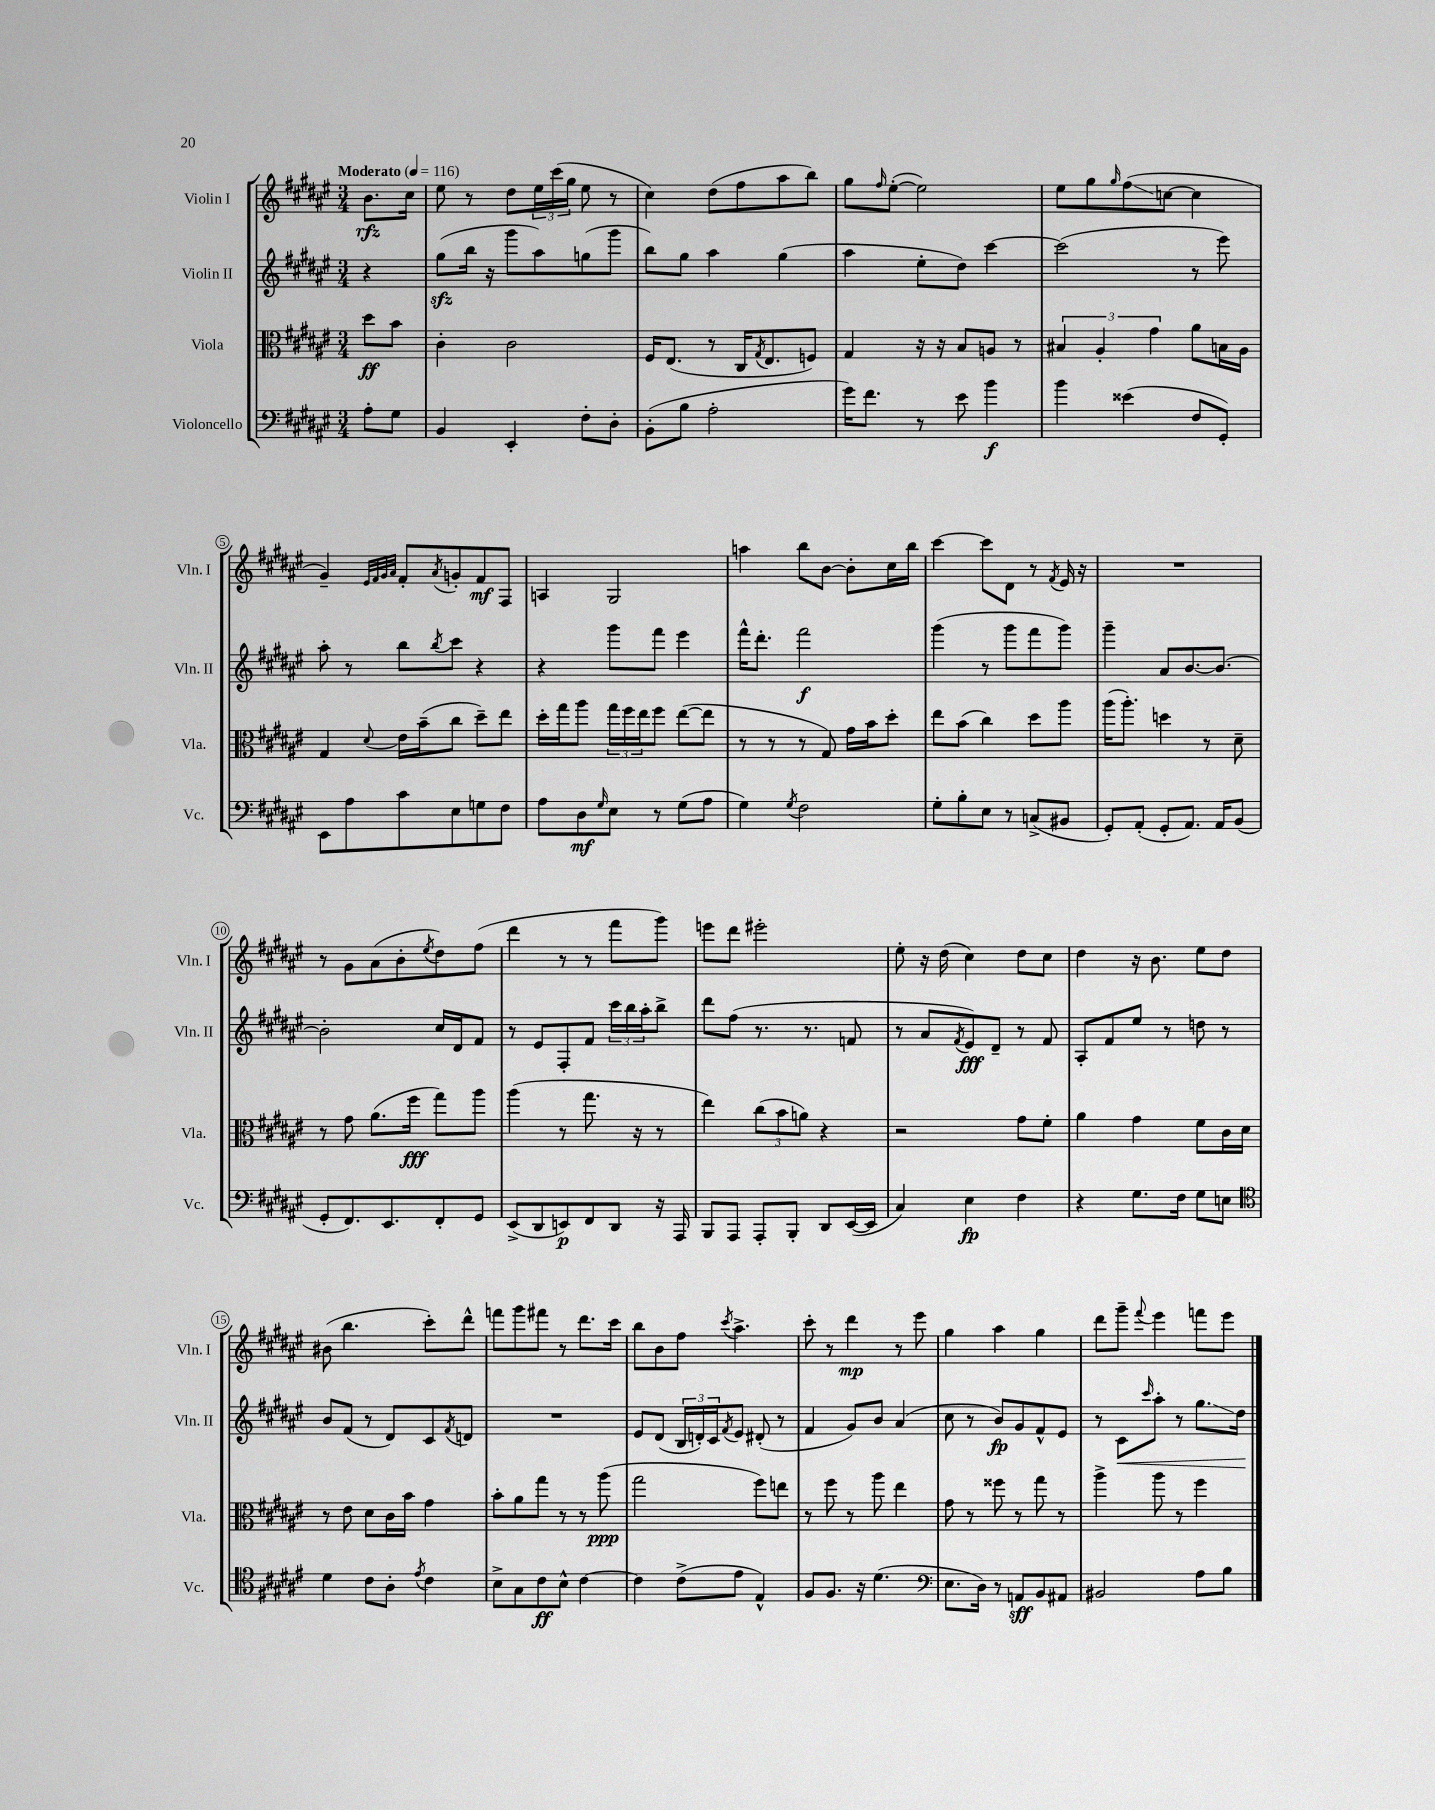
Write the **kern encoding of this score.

**kern	**kern	**kern	**kern
*staff4	*staff3	*staff2	*staff1
*clefF4	*clefC3	*clefG2	*clefG2
*k[f#c#g#d#a#e#]	*k[f#c#g#d#a#e#]	*k[f#c#g#d#a#e#]	*k[f#c#g#d#a#e#]
*M3/4	*M3/4	*M3/4	*M3/4
*MM116	*MM116	*MM116	*MM116
8A#'	8dd#	4r	8.b
8G#	8b	.	.
.	.	.	16cc#
=	=	=	=
4BB	4c#'	(8gg#	8ee#
.	.	16bb	8r
.	.	16r	.
4EE#'	2c#	8ggg#	8dd#
.	.	8aa#)	24ee#
.	.	.	(24ccc#
.	.	.	24gg#
8F#'	.	(8gg	8ee#
8D#'	.	8ggg#	8r
=	=	=	=
(8BB'	16F#	8bb)	4cc#)
.	(8.E#	.	.
8B	.	8gg#	.
2A#'	8r	4aa#	(8dd#
.	16C#	.	8ff#
.	8qG#	.	.
.	8.E#	.	.
.	.	(4gg#	8aa#
.	8F)	.	8bb)
=	=	=	=
16g#)	4G#	4aa#	8gg#
8.f#	.	.	.
.	.	.	16qqff#
.	.	.	([8ee#'
8r	16r	8ee#'	2ee#])
.	16r	.	.
8e#	8B	8dd#)	.
4b	8A	[4ccc#	.
.	8r	.	.
=	=	=	=
4b	6B#	(2ccc#]	8ee#
.	.	.	8gg#
.	6A#'	.	.
.	.	.	16qqgg#
(4e##	.	.	(8ff#
.	6g#	.	.
.	.	.	[8cc
8F#	8a#	8r	4cc]
8GG#')	16B	8eee#)	.
.	16A#	.	.
=	=	=	=
8EE#	4G#	8aa#'	4g#~)
8A#	.	8r	.
.	.	.	32qqe#
.	.	.	32qqf#
.	.	.	32qqg#
.	8qqd#	.	32qqa#
8c#	16e#	8bb	8f#'
.	(16b~	.	.
.	.	8qbb	8qa#
8E#	8cc#	8ccc#	8g'
8G	8dd#~)	4r	8f#
8F#	8ee#	.	8F#
=	=	=	=
8A#	16dd#'	4r	4A
.	16gg#	.	.
8D#	8aa#	.	.
16qqG#	.	.	.
8E#	24gg#	8ggg#	2G#
.	24ff#	.	.
.	24ee#	.	.
8r	8ff#	8fff#	.
(8G#	([8ee#	4eee#	.
8A#	8ee#]	.	.
=	=	=	=
4G#)	8r	16fff#^^	4aa
.	.	8.ddd#'	.
.	8r	.	.
8qG#	.	.	.
2F#	8r	2fff#	8bb
.	8G#)	.	[8b
.	16g#	.	8b']
.	16b	.	.
.	8dd#'	.	16cc#
.	.	.	16bb
=	=	=	=
8G#'	8ee#	(4ggg#	[4ccc#
8B'	(8b	.	.
8E#	4cc#)	8r	8ccc#]
8r	.	8ggg#	8d#
(8C^	8dd#	8fff#	8r
.	.	.	8qf#
8BB#	8aa#	8ggg#)	16e#
.	.	.	16r
=	=	=	=
8GG#')	(16aa#	4ggg#~	2.r
.	8.aa#')	.	.
(8AA#'	.	.	.
8GG#'	4dd	8a#	.
8.AA#)	.	[8.b	.
.	8r	.	.
16AA#	.	8.b_	.
(8BB	8d#~	.	.
=	=	=	=
8GG#'	8r	2b']	8r
8.FF#)	8g#	.	8g#
.	(8.a#	.	(8a#
8.EE#	.	.	.
.	.	.	8b'
.	16ff#	.	.
.	.	.	8qee#
8FF#'	8gg#)	16cc#	8dd#)
.	.	16d#	.
8GG#	8aa#	8f#	(8ff#
=	=	=	=
(8EE#^	(4aa#	8r	4ddd#
8DD#	.	8e#	.
8EE)	8r	8F#'	8r
8FF#	8.gg#	8f#	8r
8DD#	.	24ccc#	8fff#
.	.	24bb	.
.	16r	.	.
.	.	24aa#'	.
16r	8r	8bb^	8ggg#)
16AAA#	.	.	.
=	=	=	=
8BBB	4ee#)	8ddd#	8eee
8AAA#	.	(8ff#	8ddd#
8AAA#'	(12cc#	8.r	2eee#'
.	12b	.	.
8BBB'	.	.	.
.	12a)	.	.
.	.	8.r	.
8DD#	4r	.	.
([16EE#	.	8f	.
16EE#]	.	.	.
=	=	=	=
4C#)	2r	8r	8ee#'
.	.	8a#	16r
.	.	.	(16dd#
.	.	8qf#	.
4E#	.	8e#)	4cc#)
.	.	8d#~	.
4F#	8g#	8r	8dd#
.	8f#'	8f#	8cc#
=	=	=	=
4r	4a#	8A#'	4dd#
.	.	8f#	.
8.G#	4g#	8ee#	16r
.	.	.	8.b
.	.	8r	.
16F#	.	.	.
8G#	8f#	8dd	8ee#
8E	16c#	8r	8dd#
.	16d#	.	.
=	=	=	=
*clefC4	*	*	*
4d#	8r	8b	(8b#
.	8e#	(8f#	4.bb
8c#	8d#	8r	.
8A#'	16c#	8d#)	.
.	16b	.	.
8qe#	.	.	.
4c#	4g#	8c#	8ccc#')
.	.	8qf#	.
.	.	8d	8ddd#^^
=	=	=	=
8B^	8b'	2.r	8fff
8G#	8a#	.	8ggg#
8c#	8gg#	.	8fff#
8B^^	8r	.	8r
[4c#	8r	.	8.ddd#
.	(8aa#	.	.
.	.	.	16ccc#
=	=	=	=
4c#]	2gg#	8e#	8bb
.	.	(8d#	8b
(8c#^	.	24B	8ff#
.	.	24d')	.
.	.	24c#	.
.	.	8qf#	8qccc#
8e#	.	8e#	4.aa#^
4E#^^)	8ff#)	(8d#'	.
.	8ee	8r	.
=	=	=	=
8F#	8r	4f#	8ccc#'
8.F#	8ff#	.	8r
.	8r	8g#)	4ddd#
16r	.	.	.
(4.d#	8aa#	8b	.
.	4ee#	(4a#	8r
.	.	.	8eee#
=	=	=	=
*clefF4	*	*	*
8.E#	8g#	8cc#	4gg#
.	8r	8r	.
16D#)	.	.	.
8r	8ff##	8b)	4aa#
8AA	8r	8g#	.
8BB	8gg#	8f#^^	4gg#
8AA#	8r	8e#	.
=	=	=	=
2BB#	4aa#^	8r	8ddd#
.	.	8c#	8ggg#~
.	.	16qqccc#	8qqfff#
.	8aa#	8aa#'	4eee#
.	8r	8r	.
8A#	4ff#	8.gg#	8fff
8B	.	.	8eee#
.	.	16dd#	.
==	==	==	==
*-	*-	*-	*-
